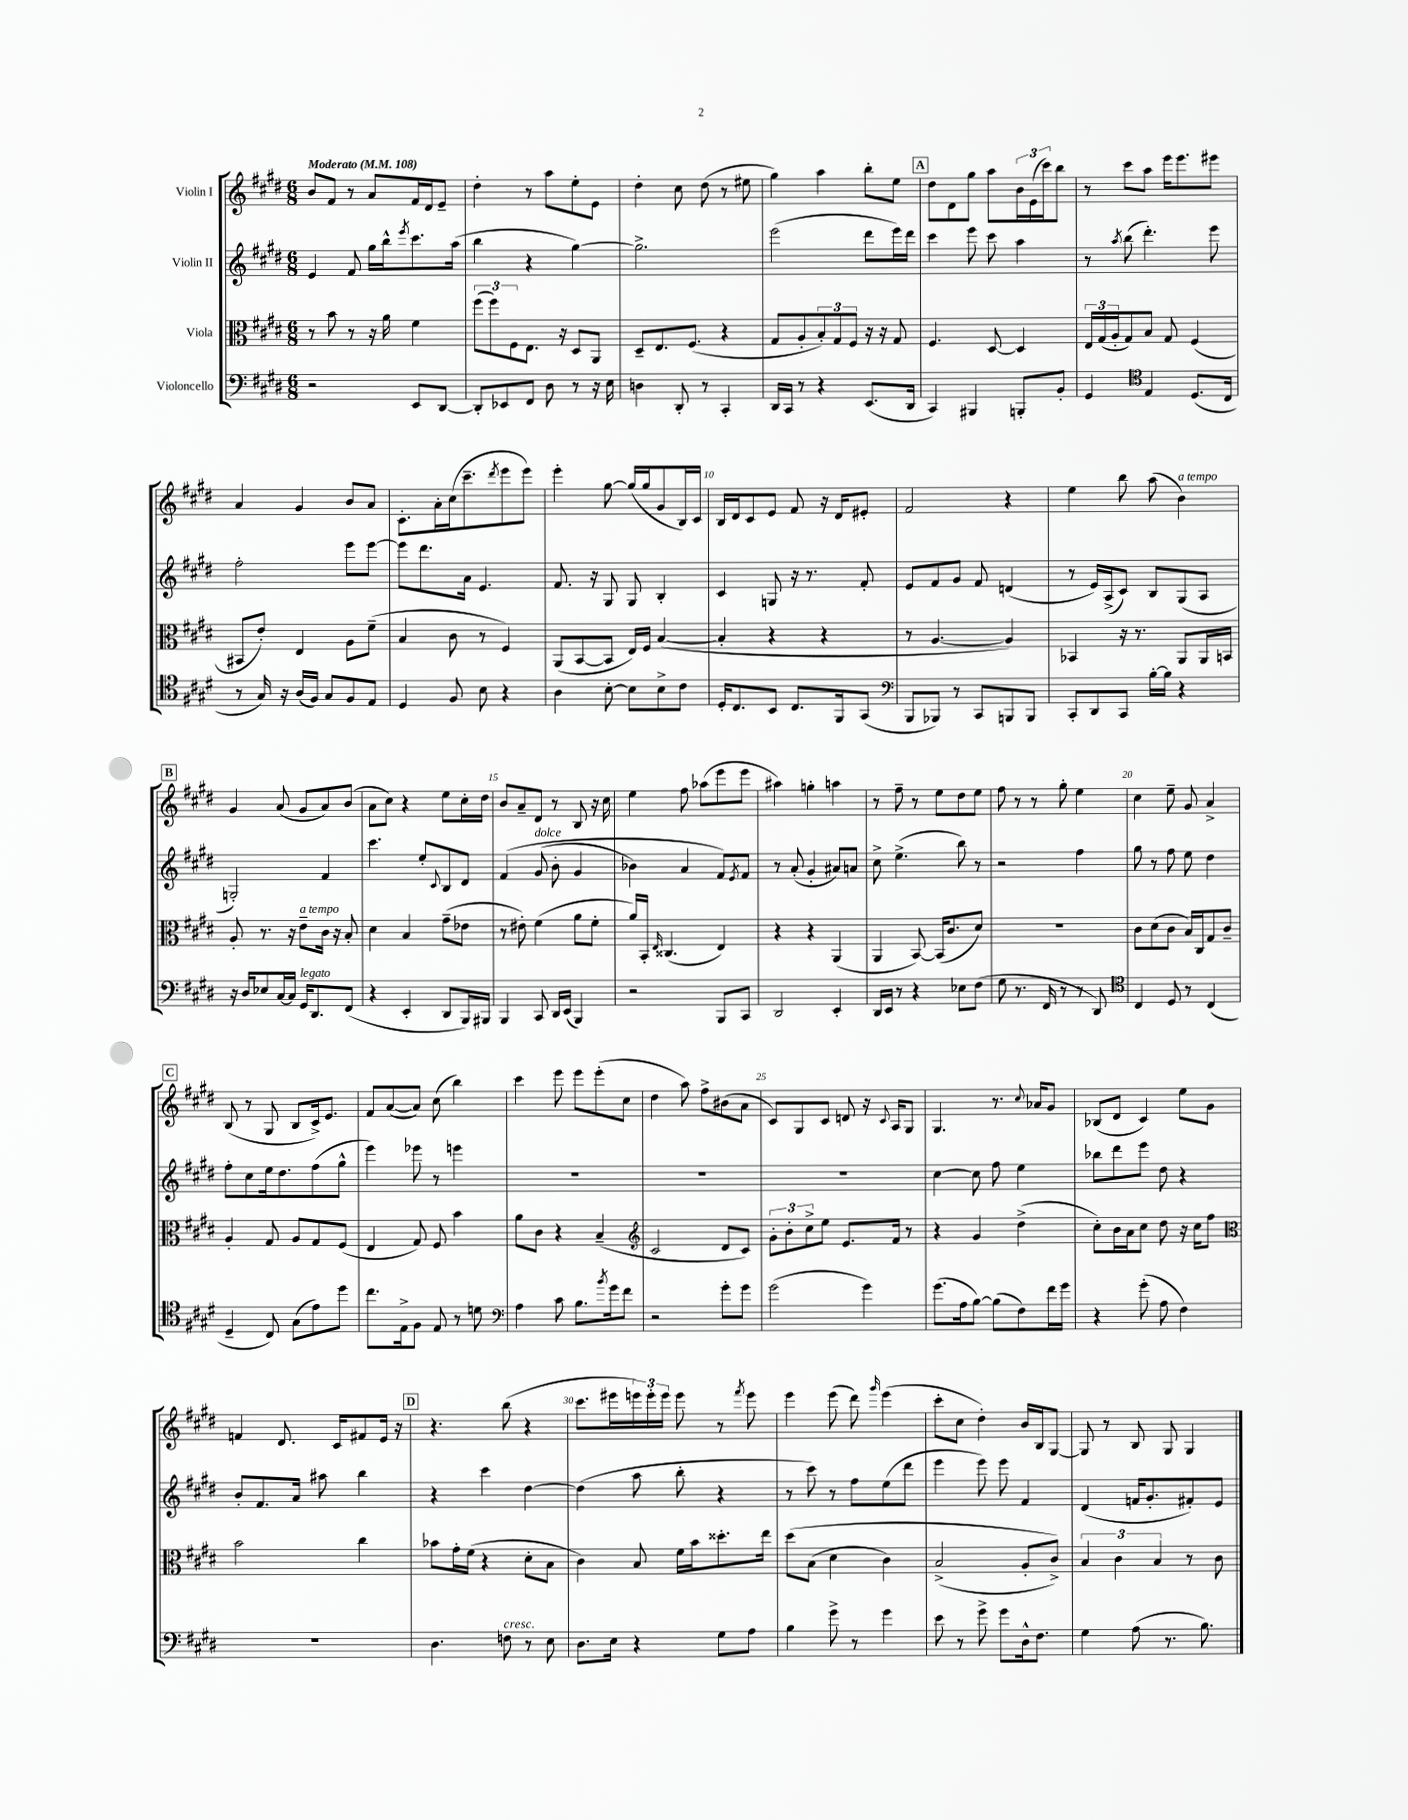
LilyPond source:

<<
\new StaffGroup <<
\new Staff = "s0" \with { instrumentName = "Violin I" } {
    \clef treble \key e \major \numericTimeSignature \time 6/8 \tempo "Moderato" 4 = 108
    b'8 fis'8 r8 a'8 fis'16 dis'16 e'8-- |
    dis''4-. r8 a''8 e''8-. e'8 |
    dis''4-. cis''8 dis''8( r8 eis''8 |
    gis''4) a''4 b''8-. e''8 |
    \mark \markup { \box "A" } dis''8 dis'8 gis''8 a''8 \tuplet 3/2 { b'16 e'16( cis'''16) } b''8 |
    r8 cis'''8 a''8 e'''16 e'''8. eis'''8 |
    a'4 gis'4 b'8 a'8 |
    cis'8.-. a'16-. cis''16( cis'''8.-- \acciaccatura { dis'''8 } e'''8 e'''8) |
    e'''4-. gis''8~ gis''16( gis''16 gis'8 b16) cis'16 |
    b16 dis'16 cis'8 e'8 fis'8 r16 dis'16 eis'8-. |
    fis'2 r4 |
    e''4 b''8 a''8( b'4^\markup { \italic "a tempo" }) |
    \mark \markup { \box "B" } gis'4 a'8( gis'8 a'8) b'8( |
    a'8 cis''8) r4 e''8 cis''16-. dis''16 |
    b'8 a'8-- dis'8 r8 b8 r16 cis''16 |
    e''4 fis''8 aes''8( e'''8 e'''8 |
    ais''4) g''4-. a''4 |
    r8 fis''8-- r8 e''8 dis''8 e''8 |
    fis''8 r8 r8 gis''8-. e''4 |
    cis''4 e''8-- gis'8 a'4-> |
    \mark \markup { \box "C" } b8( r8 gis8 b8 cis'16->) e'8. |
    fis'8 a'8~( a'8) cis''8( b''4) |
    cis'''4 e'''8 e'''8 e'''8-.( cis''8 |
    dis''4 a''8) fis''8-> bis'8( a'8 |
    cis'8) gis8 cis'8 d'8 r16 \appoggiatura { cis'8 } a16 gis8 |
    gis4. r8. \appoggiatura { cis''8 } aes'16 gis'8 |
    bes8( dis'8 cis'4) e''8 gis'8 |
    f'4 dis'8. cis'16 fis'8 e'16 r16 |
    \mark \markup { \box "D" } r4. b''8( r4 |
    cis'''8. eis'''16 \tuplet 3/2 { e'''16) e'''16-. e'''16 } e'''8 r8 \acciaccatura { fis'''8 } e'''8 |
    e'''4 e'''8( dis'''8) \grace { gis'''16 } e'''4( |
    cis'''8-. cis''8 dis''4-.) b'16 b16 gis8~ |
    gis8 r8 b8 gis8 gis4 \bar "|." |
}
\new Staff = "s1" \with { instrumentName = "Violin II" } {
    \clef treble \key e \major \numericTimeSignature \time 6/8
    e'4 fis'8 gis''16 b''16-^ \acciaccatura { e'''8 } cis'''8. a''16( |
    b''4 r4 gis''4~) |
    gis''2.-> |
    e'''2( dis'''8 e'''16) dis'''16 |
    \mark \markup { \box "A" } cis'''4 e'''8 cis'''8 a''4 |
    r8 \acciaccatura { a''8 } b''8( dis'''4.-.) e'''8 |
    fis''2-. e'''8 e'''8~ |
    e'''8 dis'''8. a'16 e'4. |
    fis'8. r16 gis8 gis8 b4-. |
    cis'4 g8 r16 r8. fis'8-. |
    e'8 fis'8 gis'8 fis'8 d'4( |
    r8 e'16) a16->( cis'8) b8 gis8( a8 |
    \mark \markup { \box "B" } g2-.) fis'4 |
    cis'''4. e''8-. \appoggiatura { cis'8 } b8 dis'8 |
    fis'4\( gis'8^\markup { \italic "dolce" }( b'8-. gis'4 |
    bes'4) a'4 fis'8\) \acciaccatura { e'8 } fis'8 |
    r8 a'8-.( gis'4-. ais'8) a'8 |
    cis''8-> e''4.->( b''8) r8 |
    r2 fis''4 |
    gis''8 r8 fis''8 e''8 dis''4 |
    \mark \markup { \box "C" } fis''8-. cis''8 e''16 dis''8. fis''8( gis''8-^ |
    e'''4) ees'''8 r8 e'''4 |
    R2. |
    R2. |
    R2. |
    cis''4~ cis''8 fis''8 e''4 |
    bes''8 dis'''8 e'''8 dis''8 r4 |
    b'8-. fis'8. a'16 ais''8 b''4 |
    \mark \markup { \box "D" } r4 cis'''4 dis''4~ |
    dis''4( a''8 b''8-. r4 |
    r8 cis'''8) r8 fis''8 e''8( dis'''8 |
    e'''4 e'''8) e'''8 fis'4 |
    dis'4( f'16 gis'8.-. fis'8-.) e'8 \bar "|." |
}
\new Staff = "s2" \with { instrumentName = "Viola" } {
    \clef alto \key e \major \numericTimeSignature \time 6/8
    r8 b'8 r8 r16 a'16 fis'4 |
    \tuplet 3/2 { fis''8( fis''8) fis8 } e8. r16 dis8 a,8 |
    dis8-- e8. fis8.( r4 |
    gis8 a8-. \tuplet 3/2 { b8-.) gis8 fis8 } r16 r16 gis8 |
    \mark \markup { \box "A" } fis4. dis8~ dis4 |
    \tuplet 3/2 { e16 gis16( a16-. } gis8) b8 gis8 fis4( |
    bis,8 e'8-.) e4 a8 fis'8--( |
    b4 cis'8 r8 fis4) |
    a,8( b,8~ b,8 e16) fis16 b4~( |
    b4-. r4 r4 |
    r8 a4.~ a4) |
    bes,4 r16 r8. a,8 a,16 b,16 |
    \mark \markup { \box "B" } a8-. r8. r16 e'8--^\markup { \italic "a tempo" } cis'16 r16 b8-. |
    dis'4 b4 gis'8--( ees'8 |
    r8 eis'8-.) fis'4( a'8 fis'8-. |
    a'16) b,16-. \grace { e16 } cisis4.( e4) |
    r4 r4 a,4( |
    a,4 b,8~) b,16( cis'8. dis'8) |
    R2. |
    cis'8 dis'8( cis'8 b16) cis16 gis8 cis'8-- |
    \mark \markup { \box "C" } a4-. gis8 a8 gis8 fis8( |
    e4 gis8) fis8 b'4 |
    a'8 cis'8 r4 b4--( |
    \clef treble cis'2 dis'8 cis'8) |
    \tuplet 3/2 { gis'8-. b'8-. cis''8-> } e''8 e'8. fis'16 r8 |
    r4 gis'4 dis''4->( |
    cis''8-.) b'16 a'16 cis''8 dis''8 r16 cis''16 fis''8 |
    \clef alto b'2 cis''4 |
    \mark \markup { \box "D" } bes'8 gis'16-. fis'16( r4 dis'8-. b8 |
    cis'4) b8 fis'16 b'16 disis''8.-. e''16 |
    dis''8\( b8( dis'4 cis'4) |
    b2->( a8-. cis'8->)\) |
    \tuplet 3/2 { b4 cis'4 b4 } r8 cis'8 \bar "|." |
}
\new Staff = "s3" \with { instrumentName = "Violoncello" } {
    \clef bass \key e \major \numericTimeSignature \time 6/8
    r2 e,8 dis,8~ |
    dis,8-. ees,8 fis,8 dis8 r8 r16 e16 |
    d4 dis,8-. r8 cis,4-. |
    dis,16 cis,16 r8 r4 e,8.( dis,16 |
    \mark \markup { \box "A" } cis,4) bis,,4 b,,8-. b,8-. |
    gis,4 \clef tenor e4 dis8.( cis16 |
    r8 gis16) r16 a16( fis16) gis8 fis8 e8 |
    dis4 fis8 b8 r4 |
    a4 b8~-. b8 b8-> cis'8 |
    dis16-. cis8. b,8 cis8. fis,16 gis,8( |
    \clef bass b,,8 bes,,8) r8 cis,8 b,,8 b,,8 |
    cis,8-. dis,8 cis,8 b16~-. b16 r4 |
    \mark \markup { \box "B" } r16 dis16 ees8 cis16~ cis16 gis,16^\markup { \italic "legato" } dis,8. fis,8( |
    r4 e,4-. dis,8 b,,16) bis,,16 |
    b,,4 cis,8 dis,16 e,16( b,,4) |
    r2 b,,8 cis,8 |
    dis,2 e,4-. |
    dis,16 e,16 r8 r4 ees8 fis8( |
    gis8 r8. fis,16 r8 r8 dis,8) |
    \clef tenor cis4 dis8 r8 cis4( |
    \mark \markup { \box "C" } dis4-- cis8) gis8( e'8) dis''8 |
    cis''8. e16-> fis8 e8 r8 d'8 |
    \clef bass a4 cis'8 b8. \acciaccatura { b'8 } gis'16 fis'8 |
    r2 gis'8-. gis'8 |
    gis'2( gis'4) |
    gis'8.( a16 b8~) b8( fis8) fis'16 gis'16 |
    r4 gis'8-.( a8 fis4) |
    R2. |
    \mark \markup { \box "D" } dis4. f8^\markup { \italic "cresc." } r8 e8 |
    dis8. e16 r4 gis8 a8 |
    b4 gis'8-> r8 gis'4 |
    e'8 r8 gis'8-> gis'8 dis16-^ fis8. |
    gis4 a8( r8. b8.) \bar "|." |
}
>>
>>
\layout { \context { \Score \override BarNumber.break-visibility = ##(#f #t #t) barNumberVisibility = #(every-nth-bar-number-visible 5) } }
